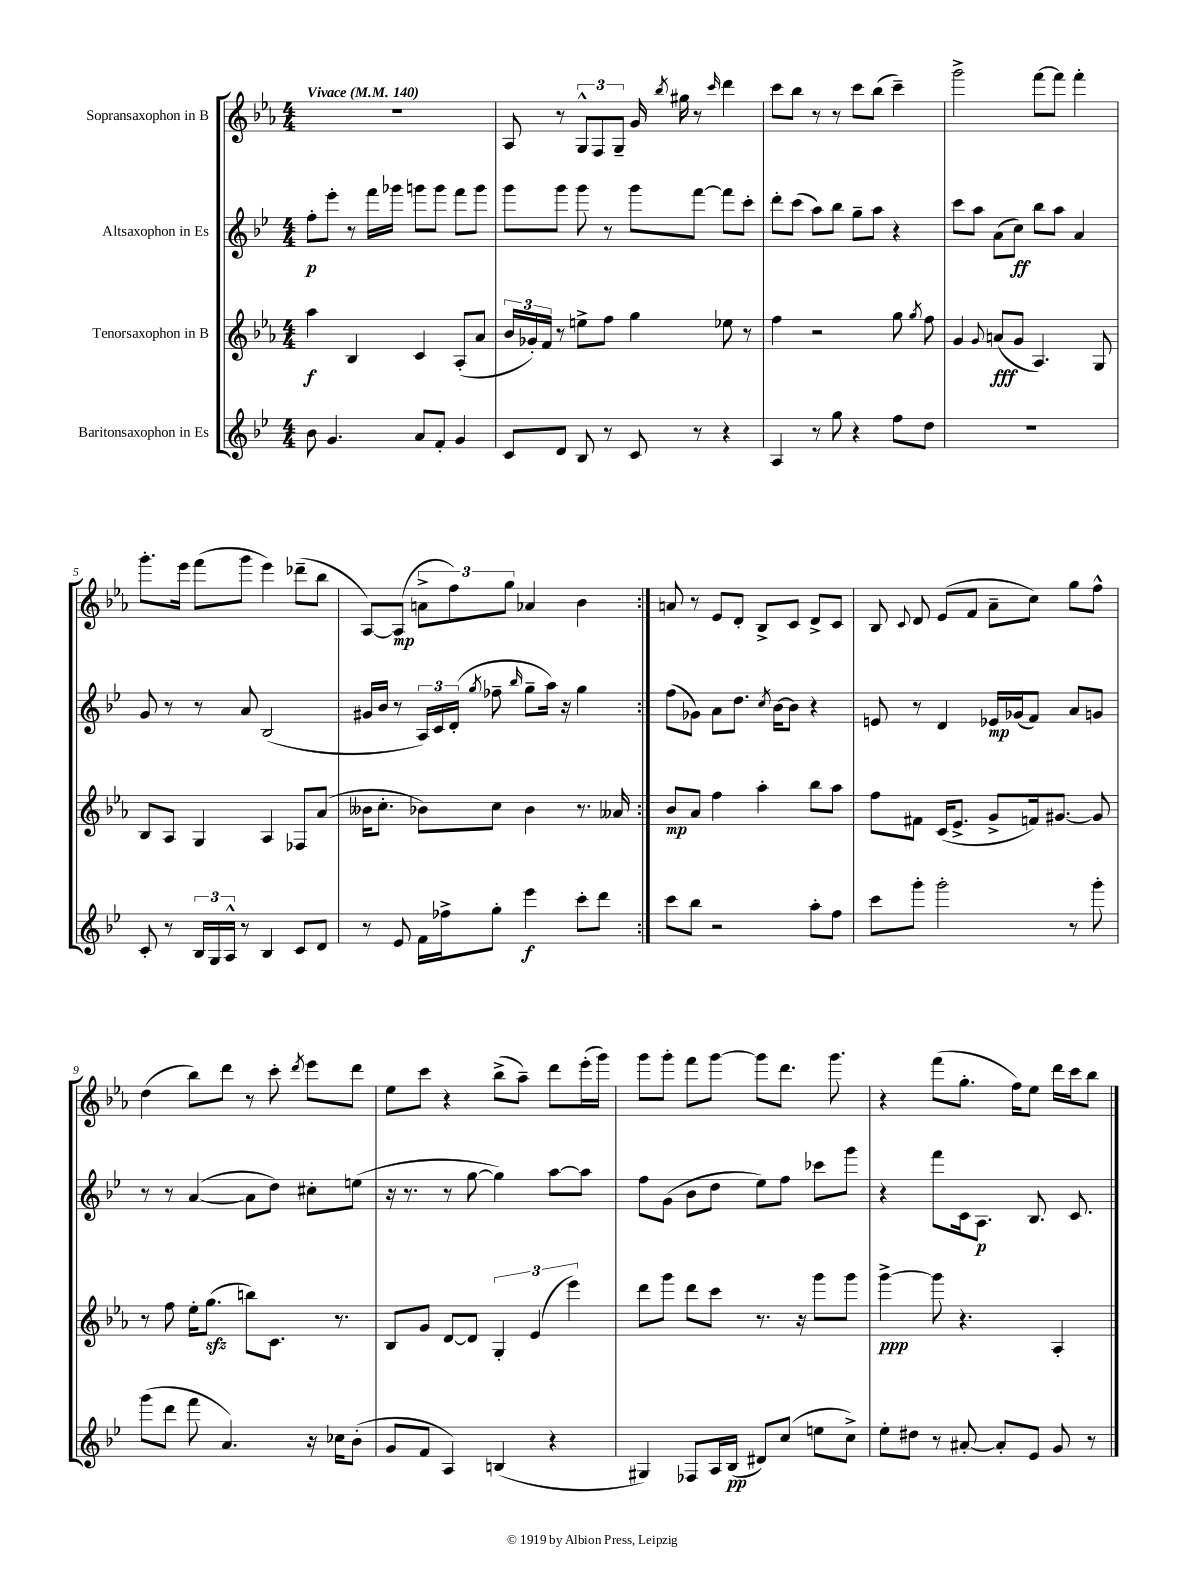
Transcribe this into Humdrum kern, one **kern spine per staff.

**kern	**kern	**kern	**kern
*staff4	*staff3	*staff2	*staff1
*clefG2	*clefG2	*clefG2	*clefG2
*k[b-e-]	*k[b-e-a-]	*k[b-e-]	*k[b-e-a-]
*M4/4	*M4/4	*M4/4	*M4/4
*MM140	*MM140	*MM140	*MM140
8b-	4aa-	8ff'	1r
4.g	.	8eee-'	.
.	4B-	8r	.
.	.	16fff	.
.	.	16ggg-	.
8a	4c	8ggg	.
8f'	.	8ggg	.
4g	(8A-'	8fff	.
.	8a-	8ggg	.
=	=	=	=
8c	24b-	8ggg	8A-
.	24g-')	.	.
.	24f	.	.
8d	8r	8ggg	8r
8B-	8ee^	8ggg	12G^^
.	.	.	12F
8r	8ff	8r	.
.	.	.	12G~
8c	4gg	8ggg	16g
.	.	.	8qbb-
.	.	.	16gg#
8r	.	[8fff	8r
.	.	.	16qqccc
4r	8ee-	8fff]	4ddd
.	8r	8ccc'	.
=	=	=	=
4A	4ff	8ddd'	8ccc
.	.	(8ccc	8bb-
8r	2r	8aa)	8r
8gg	.	8bb-	8r
4r	.	8gg~	8ccc
.	.	8aa	(8bb-
8ff	8gg	4r	4ccc~)
.	8qgg	.	.
8dd	8ff	.	.
=	=	=	=
1r	4g	8ccc	2ggg^
.	.	8aa	.
.	8qqg	.	.
.	(8a	(8a	.
.	8g	8cc)	.
.	4.A-)	8bb-	[8fff
.	.	8aa	8fff]
.	.	4a	4fff'
.	8G	.	.
=	=	=	=
8c'	8B-	8g	8.ggg'
8r	8A-	8r	.
.	.	.	16eee-
24B-	4G	8r	(8fff
24G	.	.	.
24A^^	.	.	.
8r	.	8a	8ggg
4B-	4A-	(2B-	4eee-)
8c	8F-	.	(8ddd-~
8d	(8a-	.	8bb-
=	=	=	=
8r	16b--	16g#	[8A-)
.	8.cc'	16b-	.
8e-	.	8r	(8A-]
16f	8b-)	24A)	12a^
.	.	24c	.
16ff-^	.	.	.
.	.	(24d'	12ff)
.	.	8qgg	.
8gg'	8cc	8ff-~	.
.	.	.	12gg
.	.	16qqbb-	.
4eee-	4b-	8gg~	4a-
.	.	16aa)	.
.	.	16r	.
8ccc'	8.r	4gg	4b-
8ddd	.	.	.
.	16a--	.	.
=:|!	=:|!	=:|!	=:|!
8ccc	8b-	(8ff	8a
8bb-	8a-	8g-)	8r
2r	4ff	8a	8e-
.	.	8.dd	8d'
.	4aa-'	.	8B-^
.	.	8qcc	.
.	.	[16b-	.
.	.	8b-]	8c
8aa'	8bb-	4r	8d^
8ff	8aa-	.	8c
=	=	=	=
8ccc	8ff	8e	8B-
.	.	.	8qqc
8ggg'	8f#	8r	8d
2ggg'	(16c	4d	(8e-
.	8.e-^	.	.
.	.	.	8f
.	8g^	16e-	8a-~
.	.	(16g-	.
.	16f)	8f)	8cc)
.	[8.g#	.	.
8r	.	8a	8gg
8ggg'	8g#]	8g	8ff^^
=	=	=	=
(8ggg	8r	8r	(4dd
8ddd	8ff	8r	.
8fff	16ee-'	([4a	8bb-)
.	(8.gg	.	.
4.a)	.	.	8ddd
.	8bb)	8a]	8r
.	8.c	8dd)	8ccc'
.	.	.	8qddd
16r	.	8cc#'	8eee-
16cc-	8.r	.	.
(8b-'	.	(8ee	8ddd
=	=	=	=
8g	8B-	16r	8ee-
.	.	8.r	.
8f	8g	.	8ccc
4A)	[8d	8r	4r
.	8d]	[8gg	.
(4B	6G'	4gg])	(8bb-^
.	.	.	8aa-~)
.	(6e-	.	.
4r	.	[8aa	8ddd
.	6eee-)	.	.
.	.	8aa]	(16eee-'
.	.	.	16ggg)
=	=	=	=
4G#)	8ddd	8ff	8ggg
.	8ggg	(8g	8ggg'
8F-	8ddd	8b-	8fff
16A	8ccc	8dd	[8ggg
(16B-	.	.	.
8d#)	8.r	8ee-)	8ggg]
(8cc	.	8ff	8.ddd
.	16r	.	.
8ee	8ggg	8ccc-	.
.	.	.	8.ggg
8cc^)	8ggg	8ggg	.
=	=	=	=
8ee-'	[4ggg^	4r	4r
8dd#	.	.	.
8r	8ggg]	8fff	(8fff
[8a#'	4.r	16c	8.gg'
.	.	8.A	.
8a#']	.	.	.
.	.	.	16ff)
8e-	.	8.B-	8ee-
8g	4A-'	.	16ddd
.	.	8.c	16ccc
8r	.	.	8bb-
==	==	==	==
*-	*-	*-	*-
